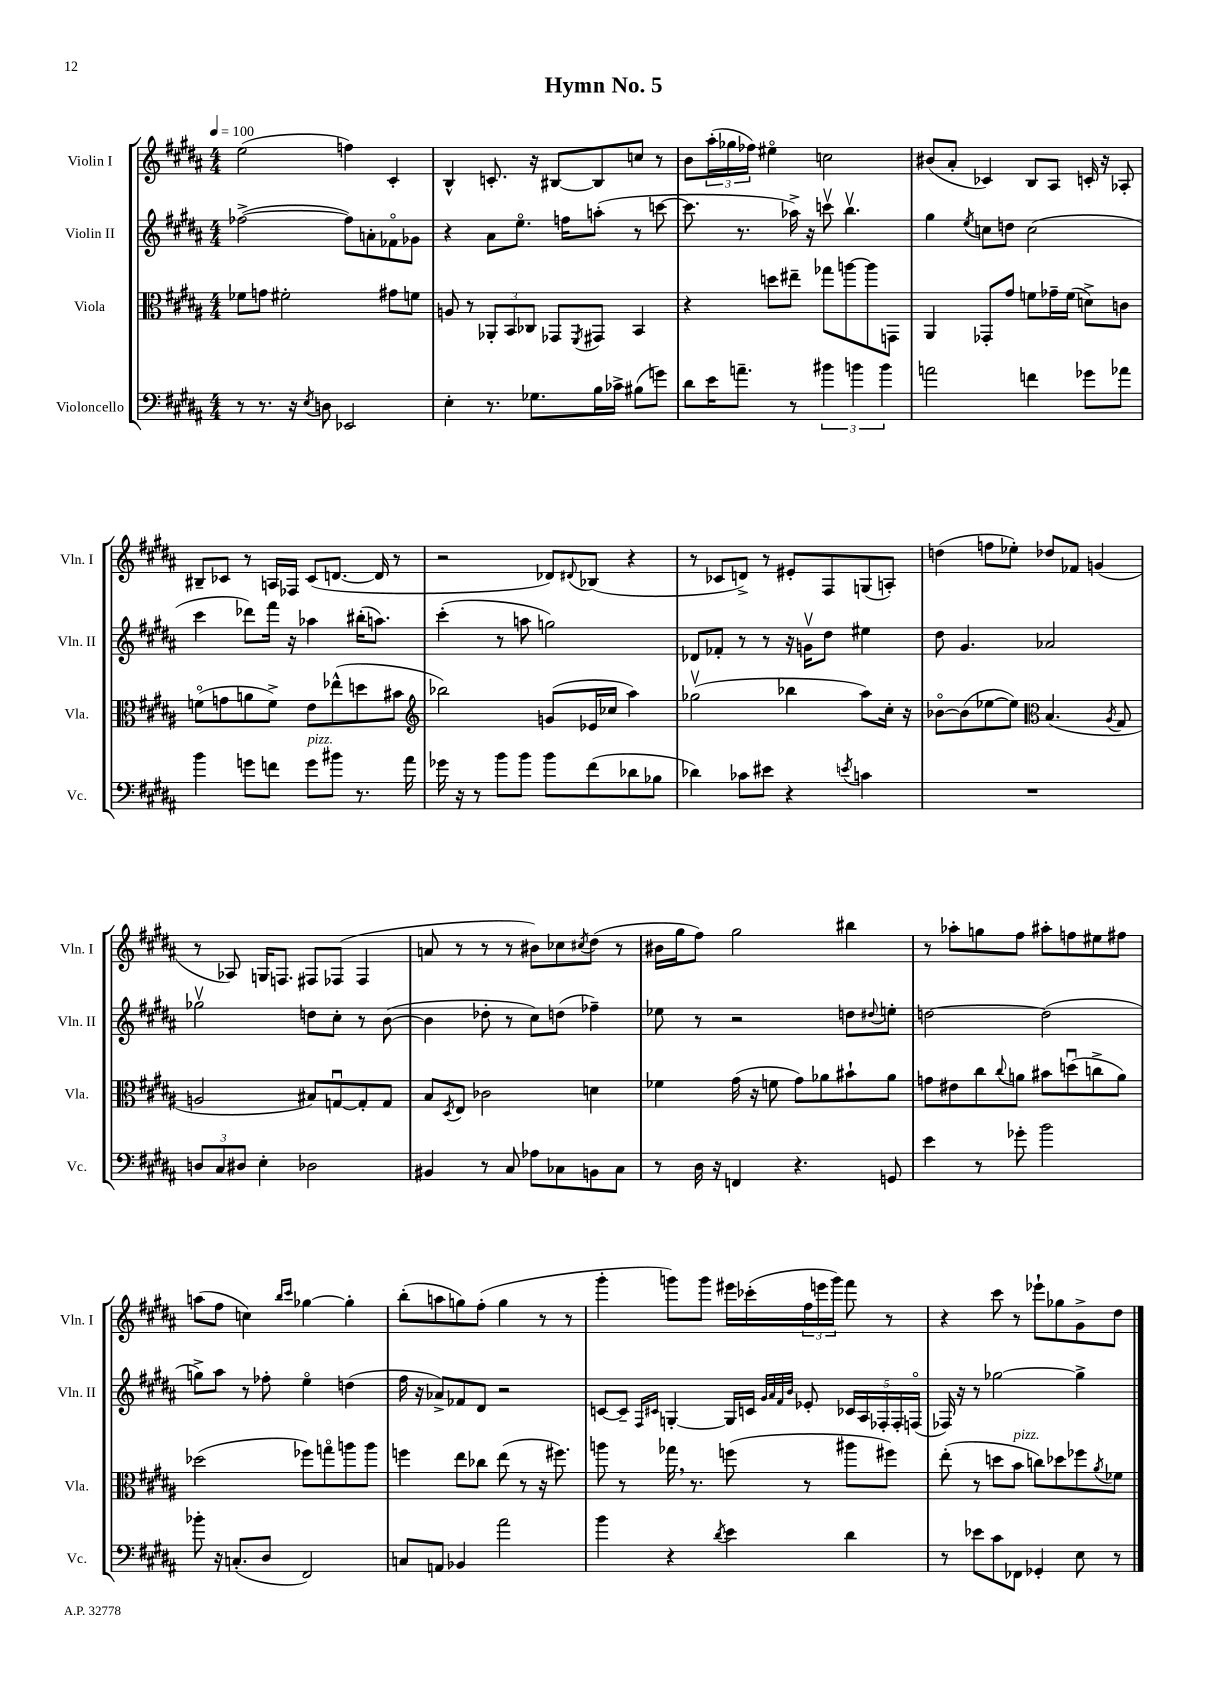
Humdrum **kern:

**kern	**kern	**kern	**kern
*staff4	*staff3	*staff2	*staff1
*clefF4	*clefC3	*clefG2	*clefG2
*k[f#c#g#d#a#]	*k[f#c#g#d#a#]	*k[f#c#g#d#a#]	*k[f#c#g#d#a#]
*M4/4	*M4/4	*M4/4	*M4/4
*MM100	*MM100	*MM100	*MM100
8r	8f-	([2ff-^	(2ee
8.r	8g	.	.
.	2f#'	.	.
16r	.	.	.
8qE	.	.	.
8D	.	.	.
2EE-	.	8ff-])	4ff)
.	.	8a'	.
.	8g#	8f-o	4c#'
.	8f	8g-	.
=	=	=	=
4E'	8A	4r	4B^^
.	8r	.	.
8.r	12AA-'	8a#	8.c'
.	12BB	.	.
.	.	8.eeo	.
.	12C-	.	.
8.G-	.	.	16r
.	8GG-	.	[8B#
.	.	16ff	.
.	8qFF#	.	.
16B	8GG#	(8aa'	8B#]
16c-^	.	.	.
(8B#	4BB	8r	8cc
8g)	.	[8ccc	8r
=	=	=	=
8d#	4r	8.ccc]	8b
16e	.	.	(24aa#'
.	.	.	24gg-
8.a~	.	8.r	.
.	.	.	24ff-)
.	8dd	.	4ee#o
8r	8ee#~	16aa-^)	.
.	.	16r	.
6b#	8gg-	8cccv	2cc
.	[8aa	4.bbv	.
6b	.	.	.
.	8aa]	.	.
6b	.	.	.
.	8GG	.	.
=	=	=	=
2a	4AA#	4gg#	(8b#
.	.	.	8a#'
.	.	8qee	.
.	8GG-'	8cc	4c-)
.	8g#	8dd	.
4f	8f	(2cc	8B
.	16g-~	.	8A#
.	(16f	.	.
8g-	8d^)	.	16c'
.	.	.	16r
8a-	8c	.	8A-'
=	=	=	=
4b	(8fo	4ccc#	8B#~
.	8g	.	8c-
8g	8a	8ddd-)	8r
8f	8f^)	16fff#	16A
.	.	16r	16F-
8g	8e	4aa-	(8c-
8b#	(8ee-^^	.	[8.d
8.r	8dd	(16bb#'	.
.	.	8.aa)	16d]
.	8b#	.	8r
16a#	.	.	.
=	=	=	=
*	*clefG2	*	*
16g-	2bb-)	(4ccc#'	2r
16r	.	.	.
8r	.	.	.
8b	.	8r	.
8b	.	8aa	.
8b	(8g	2gg)	8d-)
.	.	.	8qqd#
(8f#	16e-	.	(8B-
.	16cc-	.	.
8d-	4aa#)	.	4r
8B-	.	.	.
=	=	=	=
4d-)	(2gg-v	8d-	8r
.	.	8f-'	8c-
8c-	.	8r	8d^)
8e#	.	8r	8r
4r	4bb-	16r	8e#'
.	.	16gv	.
.	.	8dd#	8F#
8qe	.	.	.
4c	8aa#)	4ee#	(8G
.	16cc#'	.	8A')
.	16r	.	.
=	=	=	=
1r	[8b-o	8dd#	(4dd
.	(8b-]	4.g#	.
.	[8ee-	.	8ff
.	8ee-])	.	8ee-')
*	*clefC3	*	*
.	(4.B	2a-	8dd-
.	.	.	8f-
.	.	.	(4g
.	8qA#	.	.
.	8G#	.	.
=	=	=	=
12D	2A	2gg-v	8r
12C#	.	.	.
.	.	.	8A-)
12D#	.	.	.
4E'	.	.	16G
.	.	.	8.F
2D-	8B#)	8dd	8F#
.	[8Gu	8cc#'	(8F-
.	8G']	8r	4F-
.	8G	([8b	.
=	=	=	=
4BB#	8B	4b]	8a
.	8qD#	.	.
.	8E	.	8r
8r	2c-	8dd-'	8r
8C#	.	8r	8r
8A-	.	8cc#)	8b#)
8C-	.	(8dd	8cc-
.	.	.	8qcc#
8BB	4d	4ff-~)	(8dd#
8C-	.	.	8r
=	=	=	=
8r	4f-	8ee-	16b#
.	.	.	16gg#
16D#	.	8r	8ff#)
16r	.	.	.
4FF	(16g#	2r	2gg#
.	16r	.	.
.	8f	.	.
4.r	8g#)	.	.
.	8a-	.	.
.	8b#`	8dd	4bb#
.	.	8qqdd#	.
8GG	8a-	8ee'	.
=	=	=	=
4e	8g	[2dd	8r
.	8e#	.	8aa-'
8r	8cc#	.	8gg
.	8qqcc#	.	.
8g-'	8a	.	8ff#
2b	8b#	(2dd]	8aa#'
.	(8ddu	.	8ff
.	8cc^	.	8ee#
.	8a)	.	8ff#
=	=	=	=
8b-'	(2dd-	8gg^)	(8aa
16r	.	8aa#	8ff#
(8.C'	.	.	.
.	.	8r	4cc)
8D#	.	8ff-'	.
.	.	.	16qqbb
.	.	.	16qqccc#
2FF#)	8ff-)	4eeo	[4gg-
.	8ggo	.	.
.	8aa	(4dd	4gg-']
.	8aa	.	.
=	=	=	=
8C	4ff	16ff#	(8bb'
.	.	16r	.
8AA	.	8a-^)	8aa
4BB-	8ee	8f-	8gg)
.	8cc-	8d#	(8ff#'
2a#	(8ee	2r	4gg
.	8r	.	.
.	16r	.	8r
.	8.ff#)	.	.
.	.	.	8r
=	=	=	=
4b	8aa	[8c	4ggg#'
.	8r	8c~]	.
.	.	16qqF#	.
.	.	16qqc#	.
4r	16gg-	[4G'	8ggg)
.	8.r	.	.
.	.	.	8ggg
8qd#	.	.	.
4e	(8ff	16G]	16eee#
.	.	16c	(16ccc-'
.	.	32qqg#	.
.	.	32qqa#	.
.	.	32qqf#	.
.	.	32qqb	.
.	8r	8e-'	24ff#
.	.	.	24eee
.	.	.	24ggg)
4d#	8aa#	20c-	8fff#
.	.	20A#	.
.	.	20F-'	.
.	8ff#)	.	8r
.	.	20F-'	.
.	.	(20Fo	.
=	=	=	=
8r	(8ee'	16F-)	4r
.	.	16r	.
8e-	8r	8r	.
8c#	8dd	[2gg-	8ccc#
8FF-	8b	.	8r
4GG-'	8cc)	.	8eee-`
.	8dd-	.	8gg-
8E	8ff-	4gg-^]	8g#^
.	8qa#	.	.
8r	8f-	.	8dd#
==	==	==	==
*-	*-	*-	*-
